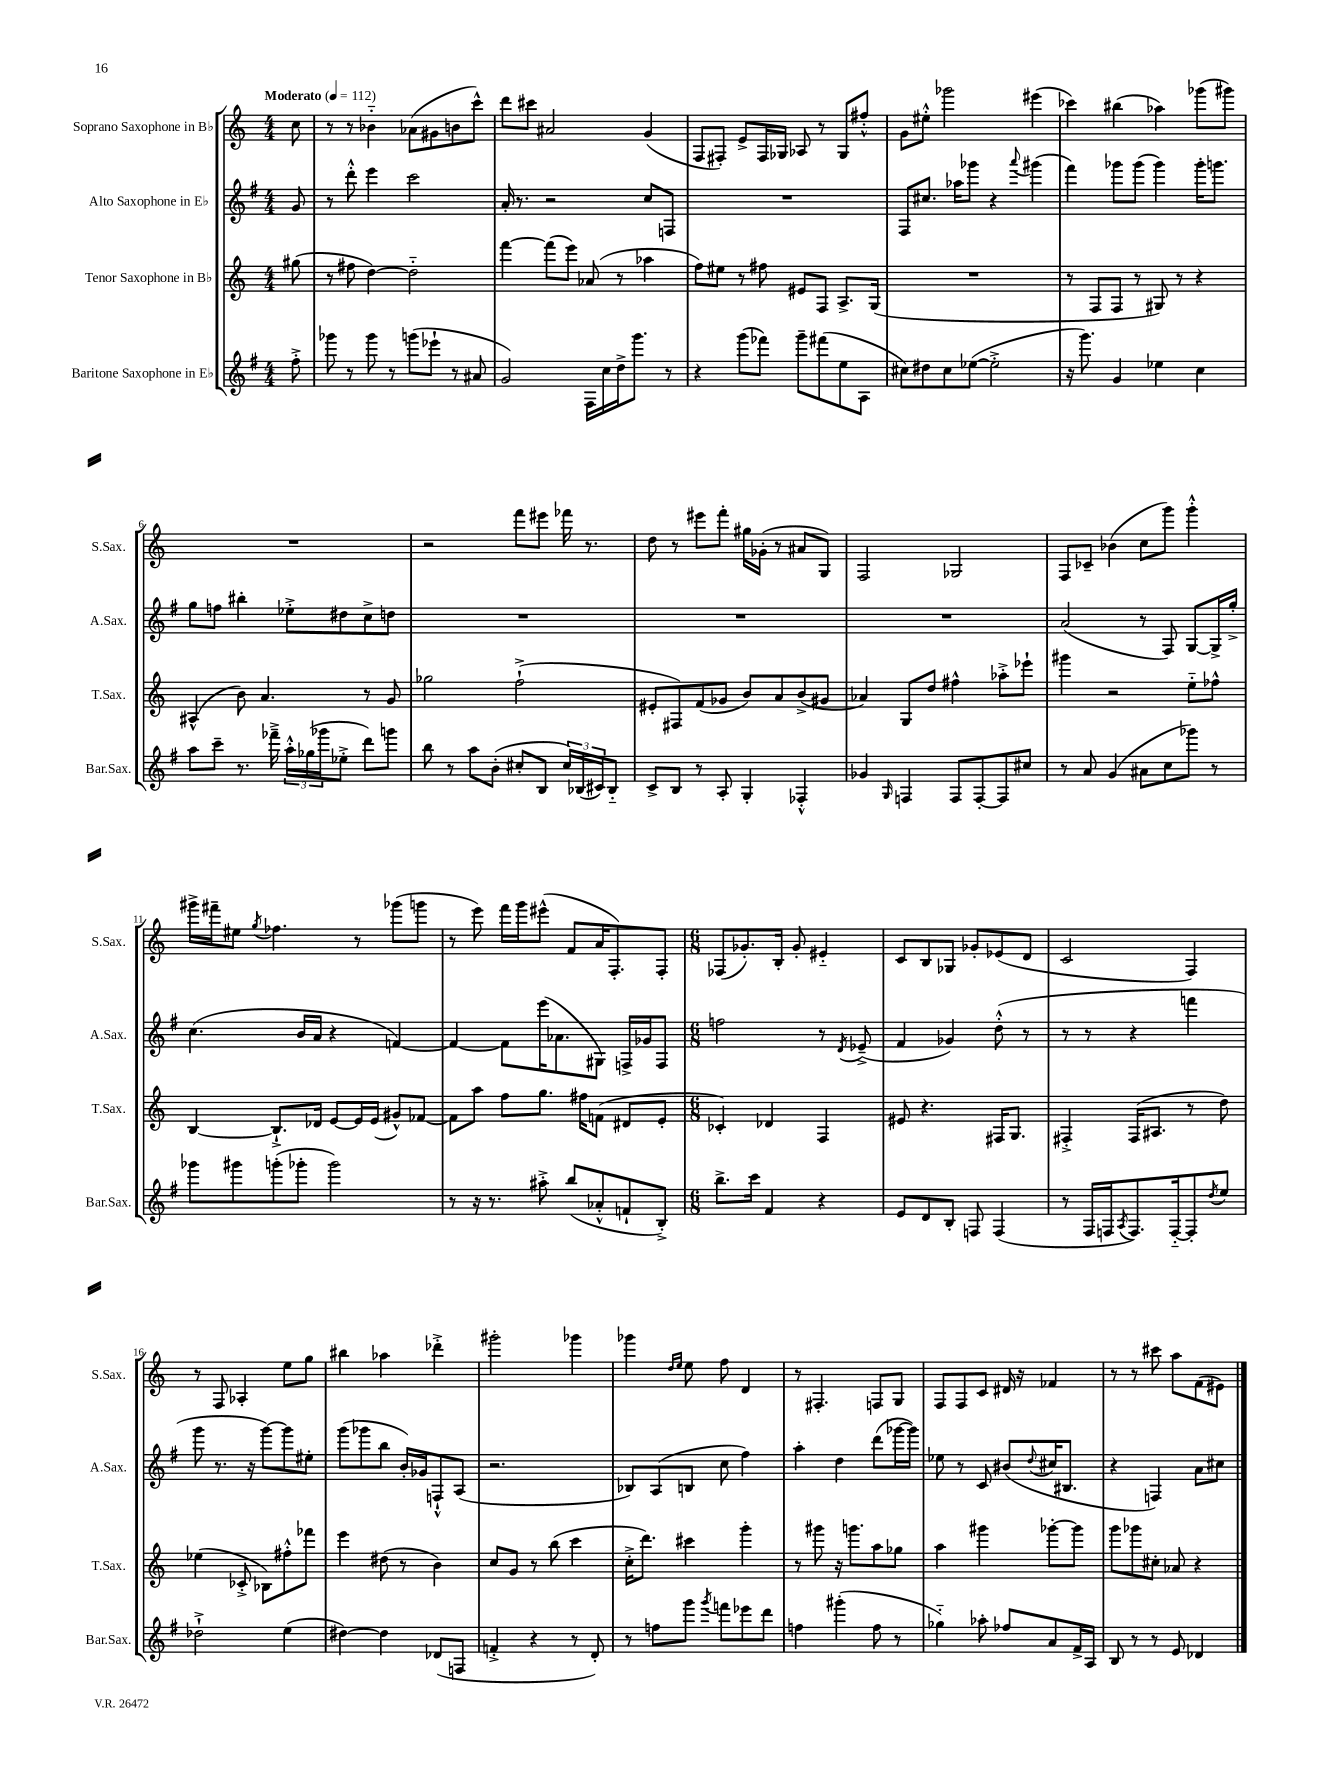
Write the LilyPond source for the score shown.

<<
\new StaffGroup <<
\new Staff = "s0" \with { instrumentName = "Soprano Saxophone in Bb" shortInstrumentName = "S.Sax." } {
    \clef treble \key c \major \numericTimeSignature \time 4/4 \partial 8 \tempo "Moderato" 4 = 112
    c''8 |
    r8 r8 bes'4-_ aes'8( gis'8 b'8 c'''8-^) |
    d'''8 cis'''8 ais'2 g'4( |
    f8 fis8-.) e'8-> fis16 ges16 aes8 r8 ges8 fis''8-.-^ |
    g'8 eis''8-.-^ ges'''2 eis'''4( |
    ces'''4) bis''4( aes''4) ges'''8( gis'''8) |
    R1 |
    r2 f'''8 eis'''8 fes'''16 r8. |
    d''8 r8 eis'''8 f'''8-. gis''16 ges'16-.( r8 ais'8 g8) |
    f2 ges2 |
    f8 ces'8-- bes'4( c''8 g'''8) g'''4-.-^ |
    gis'''16-> fis'''16-- eis''8 \acciaccatura { g''8 } fes''4. r8 ges'''8( g'''8 |
    r8 e'''8) f'''16 g'''16 eis'''8-^( f'8 a'16 f8.-.) f8-. |
    \numericTimeSignature \time 6/8 fes8( ges'8.-.) b16-. ges'8-. eis'4-_ |
    c'8 b8 ges8 ges'8-. ees'8( d'8 |
    c'2 f4) |
    r8 f8 aes4-. e''8 g''8 |
    bis''4 aes''4 des'''4-.-> |
    gis'''2-. ges'''4 |
    ges'''4 \grace { d''16 e''16 } e''8 f''8 d'4 |
    r8 fis4.-. f8 g8 |
    f8 f8 c'8 dis'16 r16 fes'4 |
    r8 r8 cis'''8 a''8 f'8( eis'8) \bar "|." |
}
\new Staff = "s1" \with { instrumentName = "Alto Saxophone in Eb" shortInstrumentName = "A.Sax." } {
    \clef treble \key g \major \numericTimeSignature \time 4/4 \partial 8
    g'8 |
    r8 d'''8-.-^ e'''4 c'''2 |
    a'16-. r8. r2 c''8 f8 |
    R1 |
    fis8 cis''8. aes''16 ges'''8 r4 \appoggiatura { a'''8 } gis'''4( |
    fis'''4) ges'''8 ges'''8( ges'''4) ges'''16-. g'''8. |
    g''8 f''8 bis''4-. ees''8-.-> dis''8 c''8-> d''8 |
    R1 |
    R1 |
    R1 |
    a'2( r8 fis8) g8~ g16-> g''16-.-> |
    c''4.( b'16 a'16 r4 f'4~) |
    f'4~ f'8 e'''16( aes'8. gis8) f16-> ges'16 f8 |
    \numericTimeSignature \time 6/8 f''2 r8 \acciaccatura { d'8 } ees'8--->( |
    fis'4 ges'4) d''8-.-^( r8 |
    r8 r8 r4 f'''4 |
    g'''8 r8. r16 g'''8~) g'''8 eis''8-. |
    g'''8( ges'''8 b''8 b'16-.) ges'16 f8-!-^ a8( |
    r2. |
    bes8) a8( b8 c''8 fis''4) |
    a''4-. d''4 d'''8( ges'''16~ ges'''16) |
    ees''8 r8 c'8 bis'8( \appoggiatura { d''8 } cis''16 bis8. |
    r4 f4) a'8 cis''8 \bar "|." |
}
\new Staff = "s2" \with { instrumentName = "Tenor Saxophone in Bb" shortInstrumentName = "T.Sax." } {
    \clef treble \key c \major \numericTimeSignature \time 4/4 \partial 8
    gis''8( |
    r8 fis''8 d''4~) d''2-_ |
    f'''4~ f'''8( e'''8) aes'8( r8 aes''4 |
    f''8) eis''8 r8 fis''8 eis'8 f8 a8.-> g16( |
    R1 |
    r8 f8 f8 r8 gis8) r8 r4 |
    ais4-^( b'8) a'4. r8 g'8 |
    ges''2 f''2-!->( |
    eis'8-. fis8) f'8( ges'8 b'8) a'8 b'8->( gis'8 |
    aes'4) g8 d''8 fis''4-^ aes''8-.-> ees'''8-! |
    gis'''4 r2 e''8-_ fes''8-^ |
    b4~ b8.-!-> des'16 e'8~ e'16 e'16( gis'8-^) fes'8~ |
    fes'8 a''8 f''8 g''8. fis''16 f'8( dis'8 e'8-. |
    \numericTimeSignature \time 6/8 ces'4-.) des'4 f4 |
    eis'8 r4. fis16 g8. |
    fis4-.-> fis16( ais8. r8 d''8) |
    ees''4( ces'8-.-> bes8) fis''8-.-^ fes'''8 |
    e'''4 dis''8( r8 b'4) |
    c''8 g'8 r8 b''8( c'''4 |
    c''16-.-> d'''8.) cis'''4 g'''4-. |
    r8 gis'''8 r16 g'''8. a''8 ges''8 |
    a''4 gis'''4 ges'''8~-. ges'''8 |
    g'''8 ges'''8 cis''8-. aes'8 r4 \bar "|." |
}
\new Staff = "s3" \with { instrumentName = "Baritone Saxophone in Eb" shortInstrumentName = "Bar.Sax." } {
    \clef treble \key g \major \numericTimeSignature \time 4/4 \partial 8
    fis''8-.-> |
    ges'''8 r8 ges'''8 r8 g'''8( ees'''8-! r8 ais'8 |
    g'2) fis16 c''16 d''16-> g'''8. r8 |
    r4 g'''8( fes'''8) g'''8-- fis'''8( e''8 a8 |
    cis''8) dis''8 cis''8 ees''8~( ees''2-.-> |
    r16 g'''8.) g'4 ees''4 c''4 |
    a''8 c'''8-- r8. fes'''16---> \tuplet 3/2 { a''16-.-^ ges''16( ges'''16 } ees''8-.-> d'''8) g'''8 |
    b''8 r8 a''8 b'8-.( cis''8-. b8 \tuplet 3/2 { cis''16) bes16( cis'16) } bes8-_ |
    c'8-> b8 r8 a8-. g4-. fes4-.-^ |
    ges'4 \grace { g16 } f4 f8 f8~-. f8 cis''8 |
    r8 a'8 g'4( ais'8 c''8 ges'''8) r8 |
    ges'''8 gis'''8 g'''8-.( ges'''8-. ges'''2) |
    r8 r16 r8. ais''8-.-> b''8( aes'8-.-^ f'8-! b8-.->) |
    \numericTimeSignature \time 6/8 b''8.-> c'''16 fis'4 r4 |
    e'8 d'8 b8-. f8 f4( |
    r8 fis16 f16 \acciaccatura { a8 } f8.) f16~-_ f8-. \acciaccatura { d''8 } e''8 |
    des''2-!-> e''4( |
    dis''4~) dis''4 des'8( f8 |
    f'4-.-> r4 r8 d'8-.) |
    r8 f''8 g'''8 \acciaccatura { g'''8 } f'''8 ees'''8 d'''8 |
    f''4 gis'''4-.( f''8 r8 |
    ges''4-_) aes''8-. fes''8 a'8 fis'16-> a16 |
    b8 r8 r8 e'8 des'4 \bar "|." |
}
>>
>>
